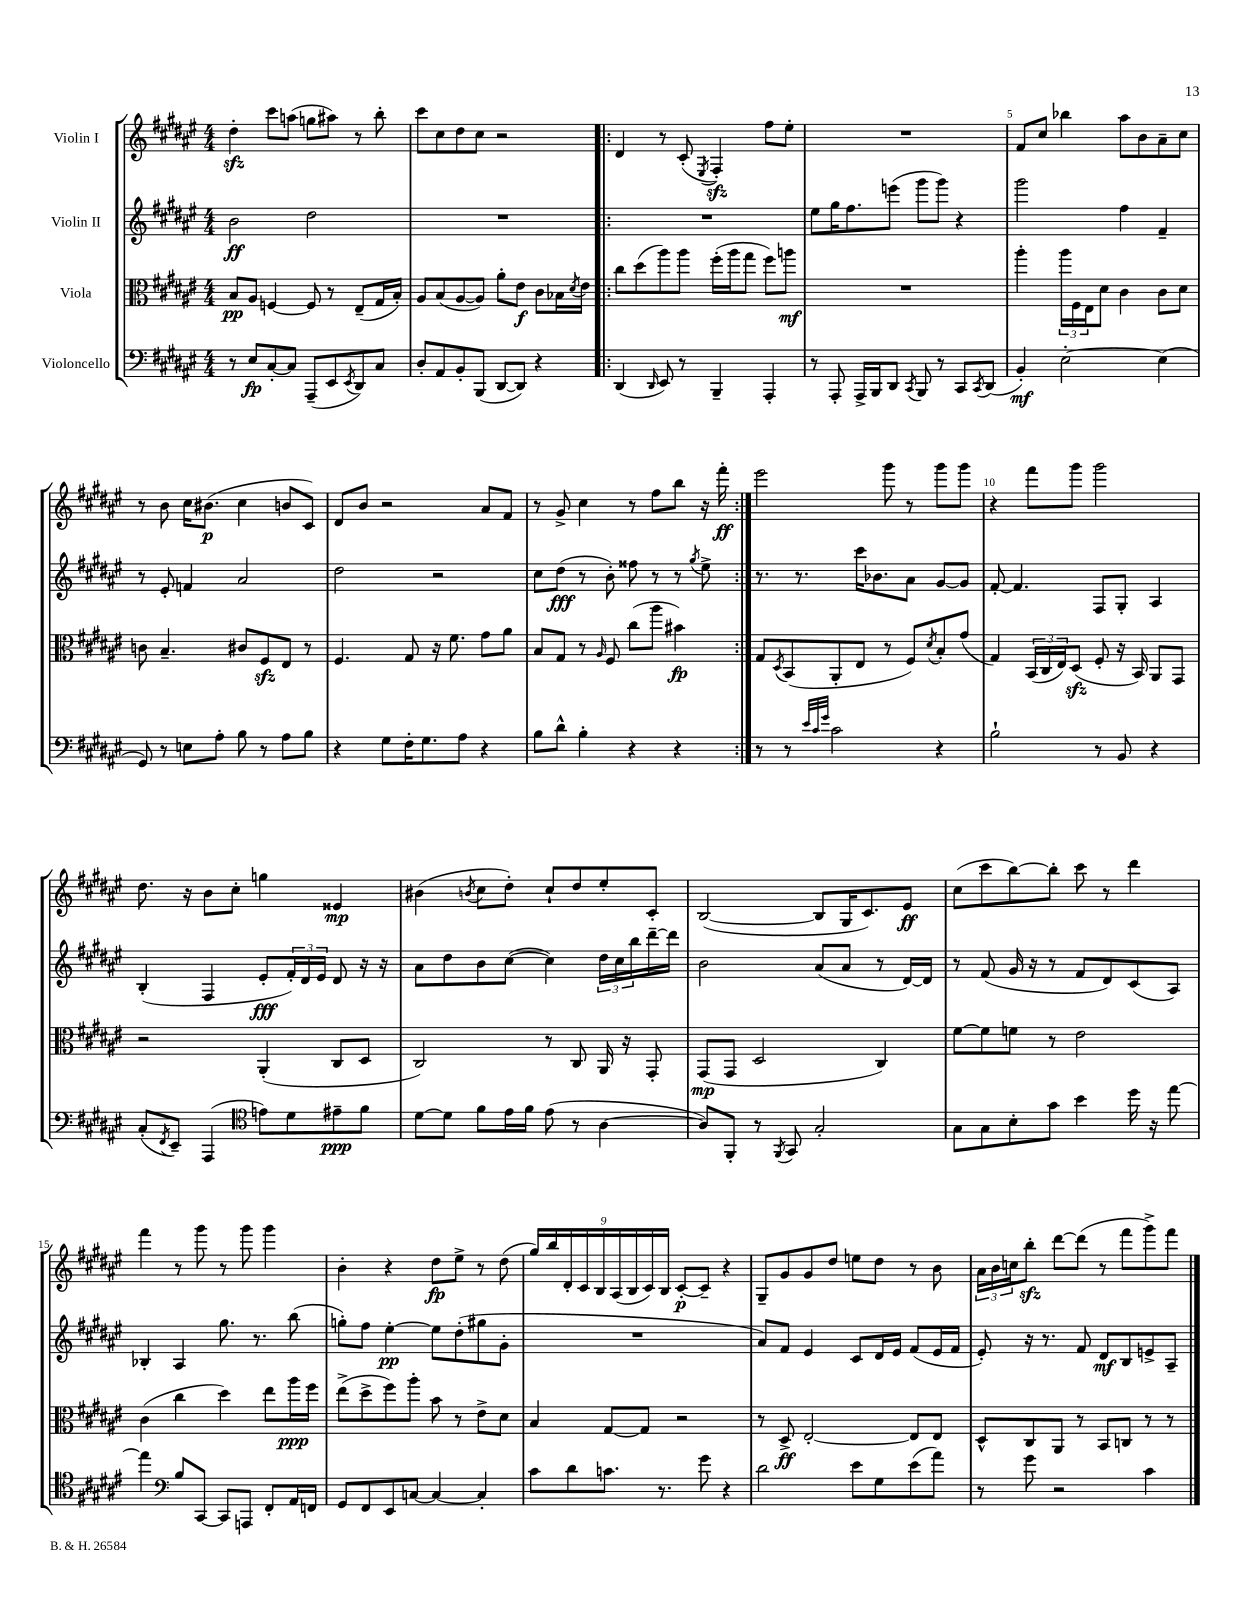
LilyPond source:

<<
\new StaffGroup <<
\new Staff = "s0" \with { instrumentName = "Violin I" } {
    \clef treble \key fis \major \numericTimeSignature \time 4/4
    dis''4-.\sfz cis'''8 a''8( g''8 ais''8) r8 b''8-. |
    cis'''8 cis''8 dis''8 cis''8 r2 |
    \repeat volta 2 { dis'4 r8 cis'8-.( \acciaccatura { eis8 } fis4-.\sfz) fis''8 eis''8-. |
    R1 |
    fis'8 cis''8 bes''4 ais''8 b'8 ais'8-- cis''8 |
    r8 b'8 cis''16 bis'8.\p( cis''4 b'8 cis'8) |
    dis'8 b'8 r2 ais'8 fis'8 |
    r8 gis'8-> cis''4 r8 fis''8 b''8 r16 fis'''16-.\ff | }
    eis'''2 gis'''8 r8 gis'''8 gis'''8 |
    r4 fis'''8 gis'''8 gis'''2 |
    dis''8. r16 b'8 cis''8-. g''4 eisis'4\mp |
    bis'4( \acciaccatura { b'8 } cis''8 dis''8-.) cis''8-! dis''8 eis''8-. cis'8-. |
    b2~( b8 gis16 cis'8.) eis'8\ff |
    cis''8( cis'''8 b''8~) b''8-. cis'''8 r8 dis'''4 |
    fis'''4 r8 gis'''8 r8 gis'''8 gis'''4 |
    b'4-. r4 dis''8\fp eis''8-> r8 dis''8( |
    \tuplet 9/8 { gis''16) b''16 dis'16-. cis'16 b16 ais16( b16 cis'16) b16 } cis'8~-.\p cis'8-- r4 |
    gis8-- gis'8 gis'8 dis''8 e''8 dis''8 r8 b'8 |
    \tuplet 3/2 { ais'16 b'16 c''16 } b''8-.\sfz dis'''8~ dis'''8( r8 fis'''8 gis'''8->) fis'''8 \bar "|." |
}
\new Staff = "s1" \with { instrumentName = "Violin II" } {
    \clef treble \key fis \major \numericTimeSignature \time 4/4
    b'2\ff dis''2 |
    R1 |
    \repeat volta 2 { R1 |
    eis''8 gis''16 fis''8. e'''8( gis'''8 gis'''8) r4 |
    gis'''2 fis''4 fis'4-- |
    r8 eis'8-. f'4 ais'2 |
    dis''2 r2 |
    cis''8 dis''8\fff( r8 b'8-.) fisis''8 r8 r8 \acciaccatura { gis''8 } eis''8-> | }
    r8. r8. cis'''16 bes'8. ais'8 gis'8~ gis'8 |
    fis'8~-. fis'4. fis8 gis8-. ais4 |
    b4-.( fis4 eis'8-.\fff \tuplet 3/2 { fis'16-.) dis'16 eis'16 } dis'8 r16 r16 |
    ais'8 dis''8 b'8 cis''8~( cis''4) \tuplet 3/2 { dis''16 cis''16 b''16 } dis'''16~-- dis'''16 |
    b'2 ais'8( ais'8 r8 dis'16~) dis'16 |
    r8 fis'8( gis'16 r16 r8 fis'8 dis'8) cis'8( ais8) |
    bes4-. ais4 gis''8. r8. b''8( |
    g''8-.) fis''8 eis''4~-.\pp eis''8 dis''8-.( gis''8 gis'8-. |
    R1 |
    ais'8) fis'8 eis'4 cis'8 dis'16 eis'16 fis'8( eis'16 fis'16 |
    eis'8-.) r16 r8. fis'8 dis'8\mf b8 e'8-> ais8-- \bar "|." |
}
\new Staff = "s2" \with { instrumentName = "Viola" } {
    \clef alto \key fis \major \numericTimeSignature \time 4/4
    b8\pp ais8 f4~ f8 r8 eis8--( gis16 b16-.) |
    ais8 b8( ais8~ ais8) ais'8-. eis'8\f cis'8 bes16 \acciaccatura { dis'8 } eis'16 |
    \repeat volta 2 { cis''8 dis''8( ais''8) ais''8 fis''16-.( ais''16 gis''8 fis''8) a''8\mf |
    R1 |
    ais''4-. \tuplet 3/2 { ais''16 fis16 eis16 } dis'8 cis'4 cis'8 dis'8 |
    c'8 b4.-- cis'8 fis8\sfz eis8 r8 |
    fis4. gis8 r16 fis'8. gis'8 ais'8 |
    b8 gis8 r8 \grace { ais16 } fis8 cis''8( ais''8 bis'4\fp) | }
    gis8 \acciaccatura { dis8 } b,8( ais,8-. eis8 r8 fis8) \acciaccatura { dis'8 } b8-. gis'8( |
    gis4) \tuplet 3/2 { b,16( cis16 eis16) } dis8\sfz( fis8-. r16 b,16) ais,8 gis,8 |
    r2 ais,4-.( cis8 dis8 |
    cis2) r8 cis8 ais,16 r16 gis,8-. |
    gis,8\mp( gis,8 dis2 cis4) |
    fis'8~ fis'8 f'8 r8 eis'2 |
    cis'4( cis''4 dis''4) eis''8 ais''16\ppp fis''16 |
    eis''8->( dis''8-> fis''8) ais''8-. b'8 r8 eis'8-> dis'8 |
    b4 gis8~ gis8 r2 |
    r8 dis8->\ff eis2~-. eis8 eis8 |
    dis8-^ cis8 ais,8 r8 b,8 c8 r8 r8 \bar "|." |
}
\new Staff = "s3" \with { instrumentName = "Violoncello" } {
    \clef bass \key fis \major \numericTimeSignature \time 4/4
    r8 eis8\fp cis8~-. cis8 ais,,8--( eis,8 \acciaccatura { eis,8 } dis,8) cis8 |
    dis8-. ais,8 b,8-. b,,8( dis,8~ dis,8) r4 |
    \repeat volta 2 { dis,4( \grace { dis,16 } eis,8) r8 b,,4-- ais,,4-. |
    r8 ais,,8-. ais,,16-> b,,16 dis,8 \acciaccatura { cis,8 } b,,8 r8 cis,8 \acciaccatura { cis,8 } dis,8( |
    b,4-.\mf) eis2~-. eis4( |
    gis,8) r8 e8 ais8-. b8 r8 ais8 b8 |
    r4 gis8 fis16-. gis8. ais8 r4 |
    b8 dis'8-^ b4-. r4 r4 | }
    r8 r8 \grace { eis'32 cis'32 gis'32 } cis'2 r4 |
    b2-! r8 b,8 r4 |
    cis8-.( \acciaccatura { fis,8 } eis,8--) ais,,4( \clef tenor e'8) dis'8 eis'8--\ppp fis'8 |
    dis'8~ dis'8 fis'8 eis'16 fis'16 eis'8( r8 ais4~ |
    ais8) fis,8-. r8 \acciaccatura { fis,8 } gis,8 gis2-. |
    gis8 gis8 b8-. gis'8 b'4 dis''16 r16 eis''8~ |
    eis''4 \clef bass b8 cis,8~ cis,8 a,,8 fis,8-. ais,16 f,16 |
    gis,8 fis,8 eis,8 c8~ c4~ c4-. |
    cis'8 dis'8 c'8. r8. gis'8 r4 |
    dis'2 eis'8 gis8 eis'8( ais'8) |
    r8 gis'8 r2 cis'4 \bar "|." |
}
>>
>>
\layout { \context { \Score \override BarNumber.break-visibility = ##(#f #t #t) barNumberVisibility = #(every-nth-bar-number-visible 5) } }
